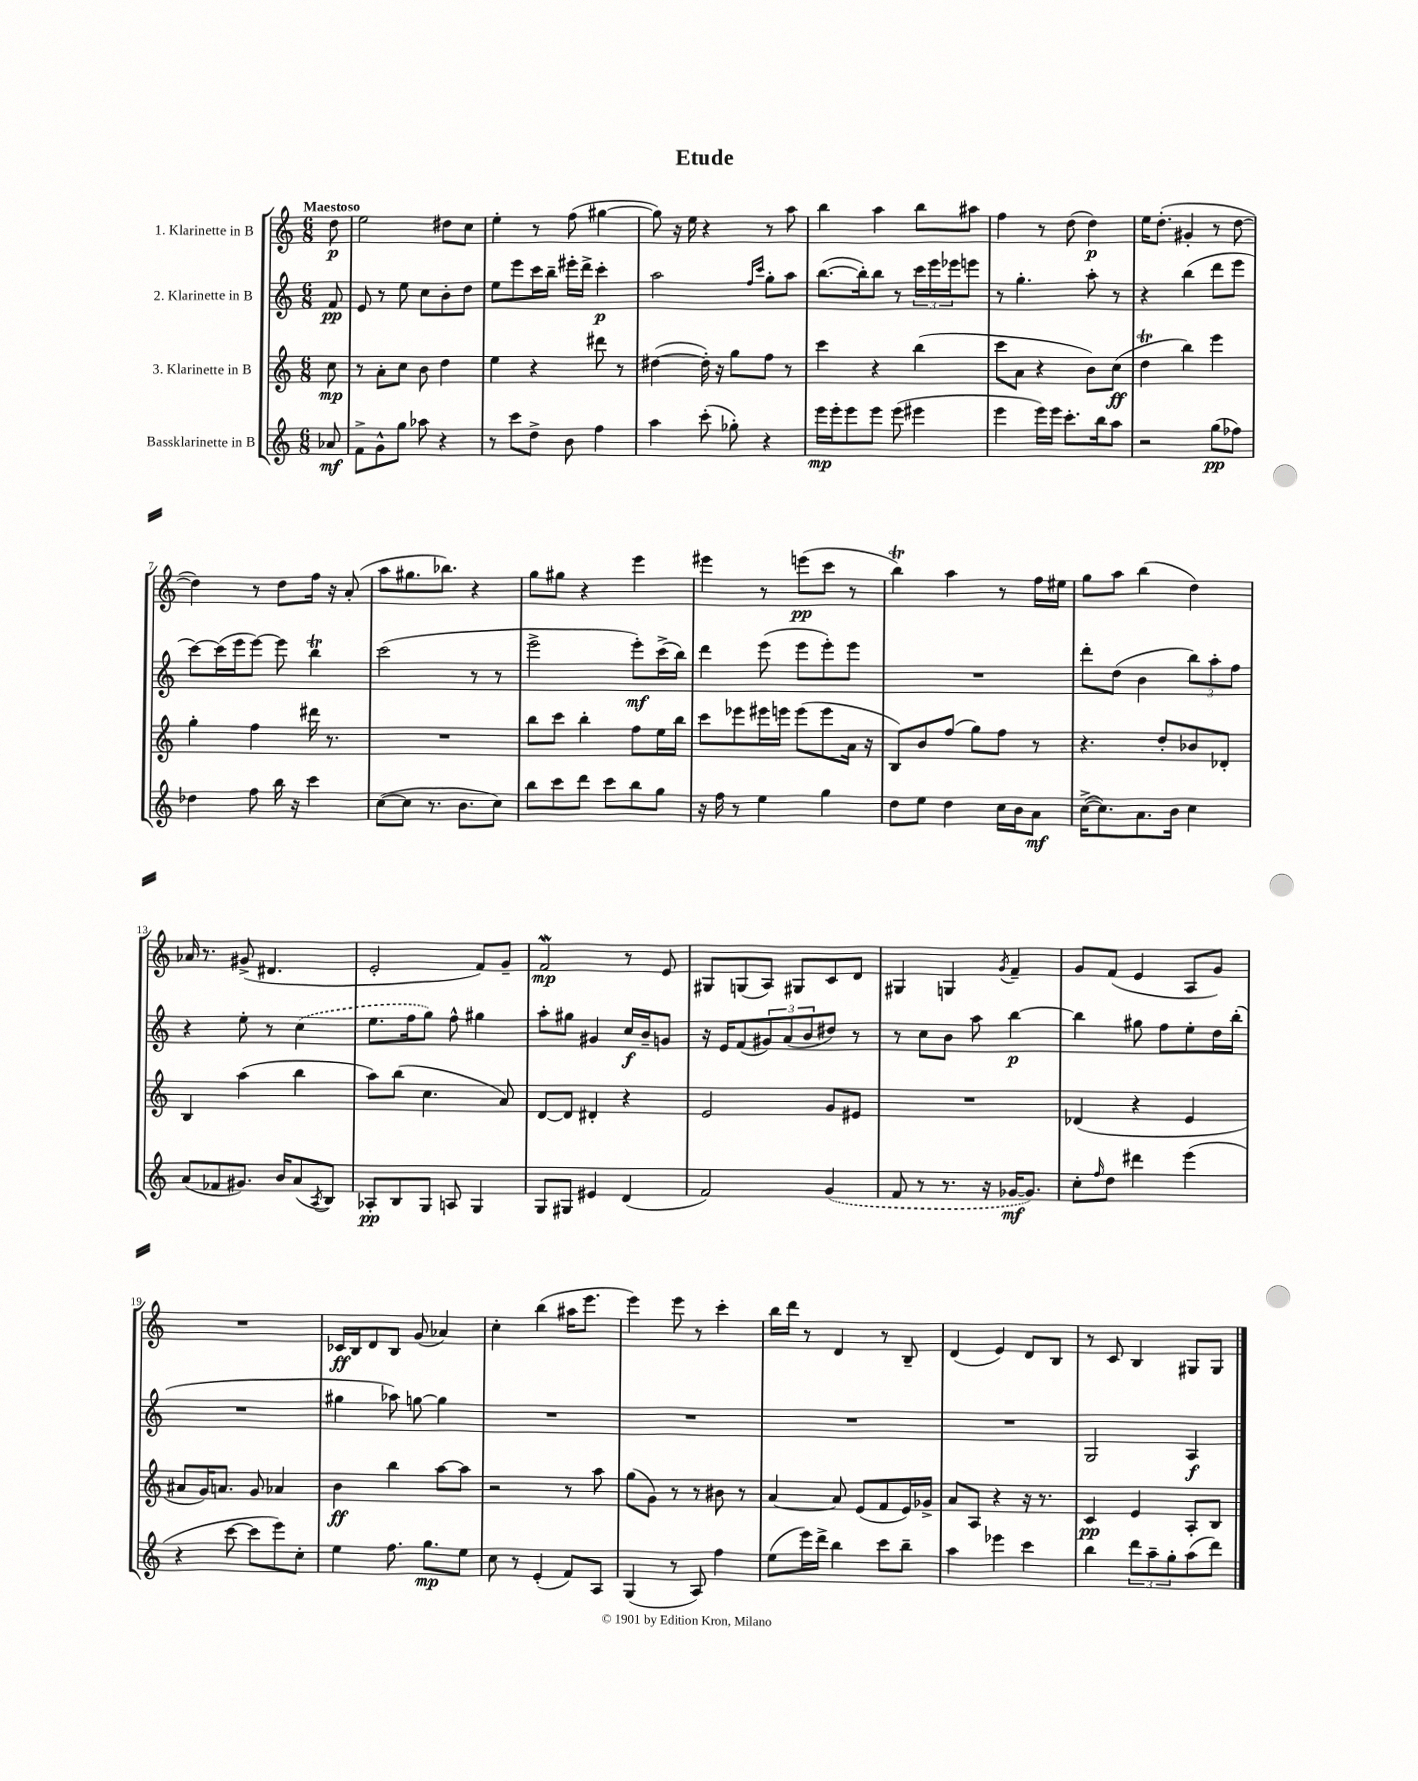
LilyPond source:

\header { title = "Etude" }
<<
\new StaffGroup <<
\new Staff = "s0" \with { instrumentName = "1. Klarinette in B" } {
    \clef treble \key c \major \numericTimeSignature \time 6/8 \partial 8 \tempo "Maestoso"
    d''8\p |
    e''2 dis''8 c''8 |
    e''4-. r8 f''8( gis''4~ |
    gis''8) r16 e''16 r4 r8 a''8 |
    b''4 a''4 b''8 ais''8 |
    f''4 r8 d''8( d''4\p) |
    e''16 d''8.-.( gis'4-. r8 d''8~ |
    d''4) r8 d''8 f''16 r16 a'8-.( |
    a''8 gis''8. bes''8.) r4 |
    g''8 gis''8 r4 e'''4 |
    eis'''4 r8 e'''8\pp( c'''8 r8 |
    b''4\trill) a''4 r8 f''16 eis''16 |
    g''8 a''8 b''4( d''4) |
    aes'16 r8. gis'8->( dis'4. |
    e'2-. f'8) g'8-- |
    f'2\mordent\mp r8 e'8 |
    gis8 g8( a8) gis8 c'8 d'8 |
    gis4 g4 \acciaccatura { g'8 } f'4-- |
    g'8 f'8( e'4 a8 g'8) |
    R2. |
    ces'16\ff b16 d'8 b8 g'8( aes'4) |
    c''4-. b''4( ais''16 e'''8. |
    e'''4) e'''8 r8 c'''4-. |
    b''16 d'''16 r8 d'4 r8 b8-- |
    d'4( e'4) d'8 b8 |
    r8 c'8 b4 gis8 gis8 \bar "|." |
}
\new Staff = "s1" \with { instrumentName = "2. Klarinette in B" } {
    \clef treble \key c \major \numericTimeSignature \time 6/8 \partial 8
    f'8\pp |
    e'8 r8 e''8 c''8 b'8-. d''8 |
    e''8 e'''8 c'''16 b''16-- eis'''16-. d'''16-> c'''4-.\p |
    a''2 \grace { f''16 c'''16 } g''8-. a''8 |
    b''8.~( b''16-.) b''8 r8 \tuplet 3/2 { c'''16 e'''16 ees'''16 } e'''8 |
    r8 g''4.-. a''8-. r8 |
    r4 b''4( d'''8 e'''8 |
    c'''8~) c'''16( e'''16 e'''8~) e'''8 b''4\trill |
    c'''2( r8 r8 |
    e'''2-> e'''8-.\mf) c'''16->( b''16) |
    d'''4 e'''8( e'''8 e'''8-.) e'''8 |
    R2. |
    d'''8-. d''8( b'4 \tuplet 3/2 { b''8) a''8-. f''8 } |
    r4 e''8-. r8 \once \slurDashed c''4( |
    e''8. f''16 g''8) f''8-^ gis''4 |
    a''8-. gis''8 gis'4 c''16\f b'16-- g'8 |
    r16 e'16 f'8( \tuplet 3/2 { gis'8) a'8( b'8 } dis''8) r8 |
    r8 c''8 b'8 a''8 b''4~\p |
    b''4 gis''8 f''8 e''8-. d''16 b''16-.( |
    R2. |
    gis''4 aes''8) g''8~ g''4 |
    R2. |
    R2. |
    R2. |
    R2. |
    g2 a4\f \bar "|." |
}
\new Staff = "s2" \with { instrumentName = "3. Klarinette in B" } {
    \clef treble \key c \major \numericTimeSignature \time 6/8 \partial 8
    c''8\mp |
    r8 a'8-. c''8 b'8 d''4 |
    e''4 r4 dis'''8 r8 |
    dis''4~( dis''16-.) r16 g''8 f''8 r8 |
    c'''4 r4 b''4( |
    c'''8 a'8 r4 b'8) c''8\ff( |
    d''4\trill b''4) e'''4 |
    g''4-. f''4 dis'''16 r8. |
    R2. |
    b''8 c'''8 b''4-. f''8 e''16 b''16 |
    c'''8 ees'''8 eis'''16 e'''16 e'''8( e'''8 a'16 r16 |
    b8) b'8 f''8( g''8) f''8 r8 |
    r4. d''8-. bes'8 des'8-. |
    b4 a''4( b''4 |
    a''8) b''8( c''4. a'8) |
    d'8~ d'8 dis'4-. r4 |
    e'2 g'8 eis'8 |
    R2. |
    des'4( r4 e'4 |
    ais'8 g'16) a'8. g'8 aes'4 |
    b'4\ff b''4 a''8~ a''8 |
    r2 r8 a''8 |
    g''8( g'8) r8 r8 bis'8 r8 |
    a'4~ a'8 e'8( f'8 e'16) ges'16-> |
    a'8 a8 r4 r16 r8. |
    c'4\pp e'4 a8-. b8 \bar "|." |
}
\new Staff = "s3" \with { instrumentName = "Bassklarinette in B" } {
    \clef treble \key c \major \numericTimeSignature \time 6/8 \partial 8
    aes'8\mf |
    f'8-> g'8-^ g''8 aes''8 r4 |
    r8 c'''8 d''8-> b'8 f''4 |
    a''4 c'''8-.( ges''8-.) r4 |
    e'''16\mp e'''16-. e'''8 e'''8 e'''8( eis'''4 |
    e'''4 e'''16) e'''16 c'''8.-. b''16 a''8 |
    r2 g''8\pp( fes''8) |
    des''4 f''8 b''16 r16 c'''4 |
    c''8~( c''8 r8. b'8. c''8) |
    b''8 c'''8 d'''8 c'''8 b''8 g''8 |
    r16 f''16 r8 e''4 g''4 |
    d''8 e''8 d''4 c''16 b'16 a'8\mf |
    c''16~->( c''8.) a'8. b'16 c''4 |
    a'8( fes'8 gis'8.) b'16 a'8( \acciaccatura { a8 } b8) |
    aes8-.\pp b8 g8 a8 g4 |
    g8 gis8 eis'4 d'4( |
    f'2) \once \slurDashed g'4( |
    f'8 r8 r8. r16 ges'16~\mf ges'8.) |
    c''8-. \grace { f''16 } d''8 dis'''4 e'''4( |
    r4 c'''8~ c'''8 e'''8) c''8-. |
    e''4 f''8. g''8.\mp e''8 |
    c''8 r8 e'4-.( f'8) a8 |
    g4( r8 a8) f''4 |
    e''8( e'''16) d'''16-> b''4 c'''8 b''8-- |
    a''4 ees'''4 c'''4 |
    b''4 \tuplet 3/2 { d'''8 a''8-- g''8-. } a''8( d'''8) \bar "|." |
}
>>
>>
